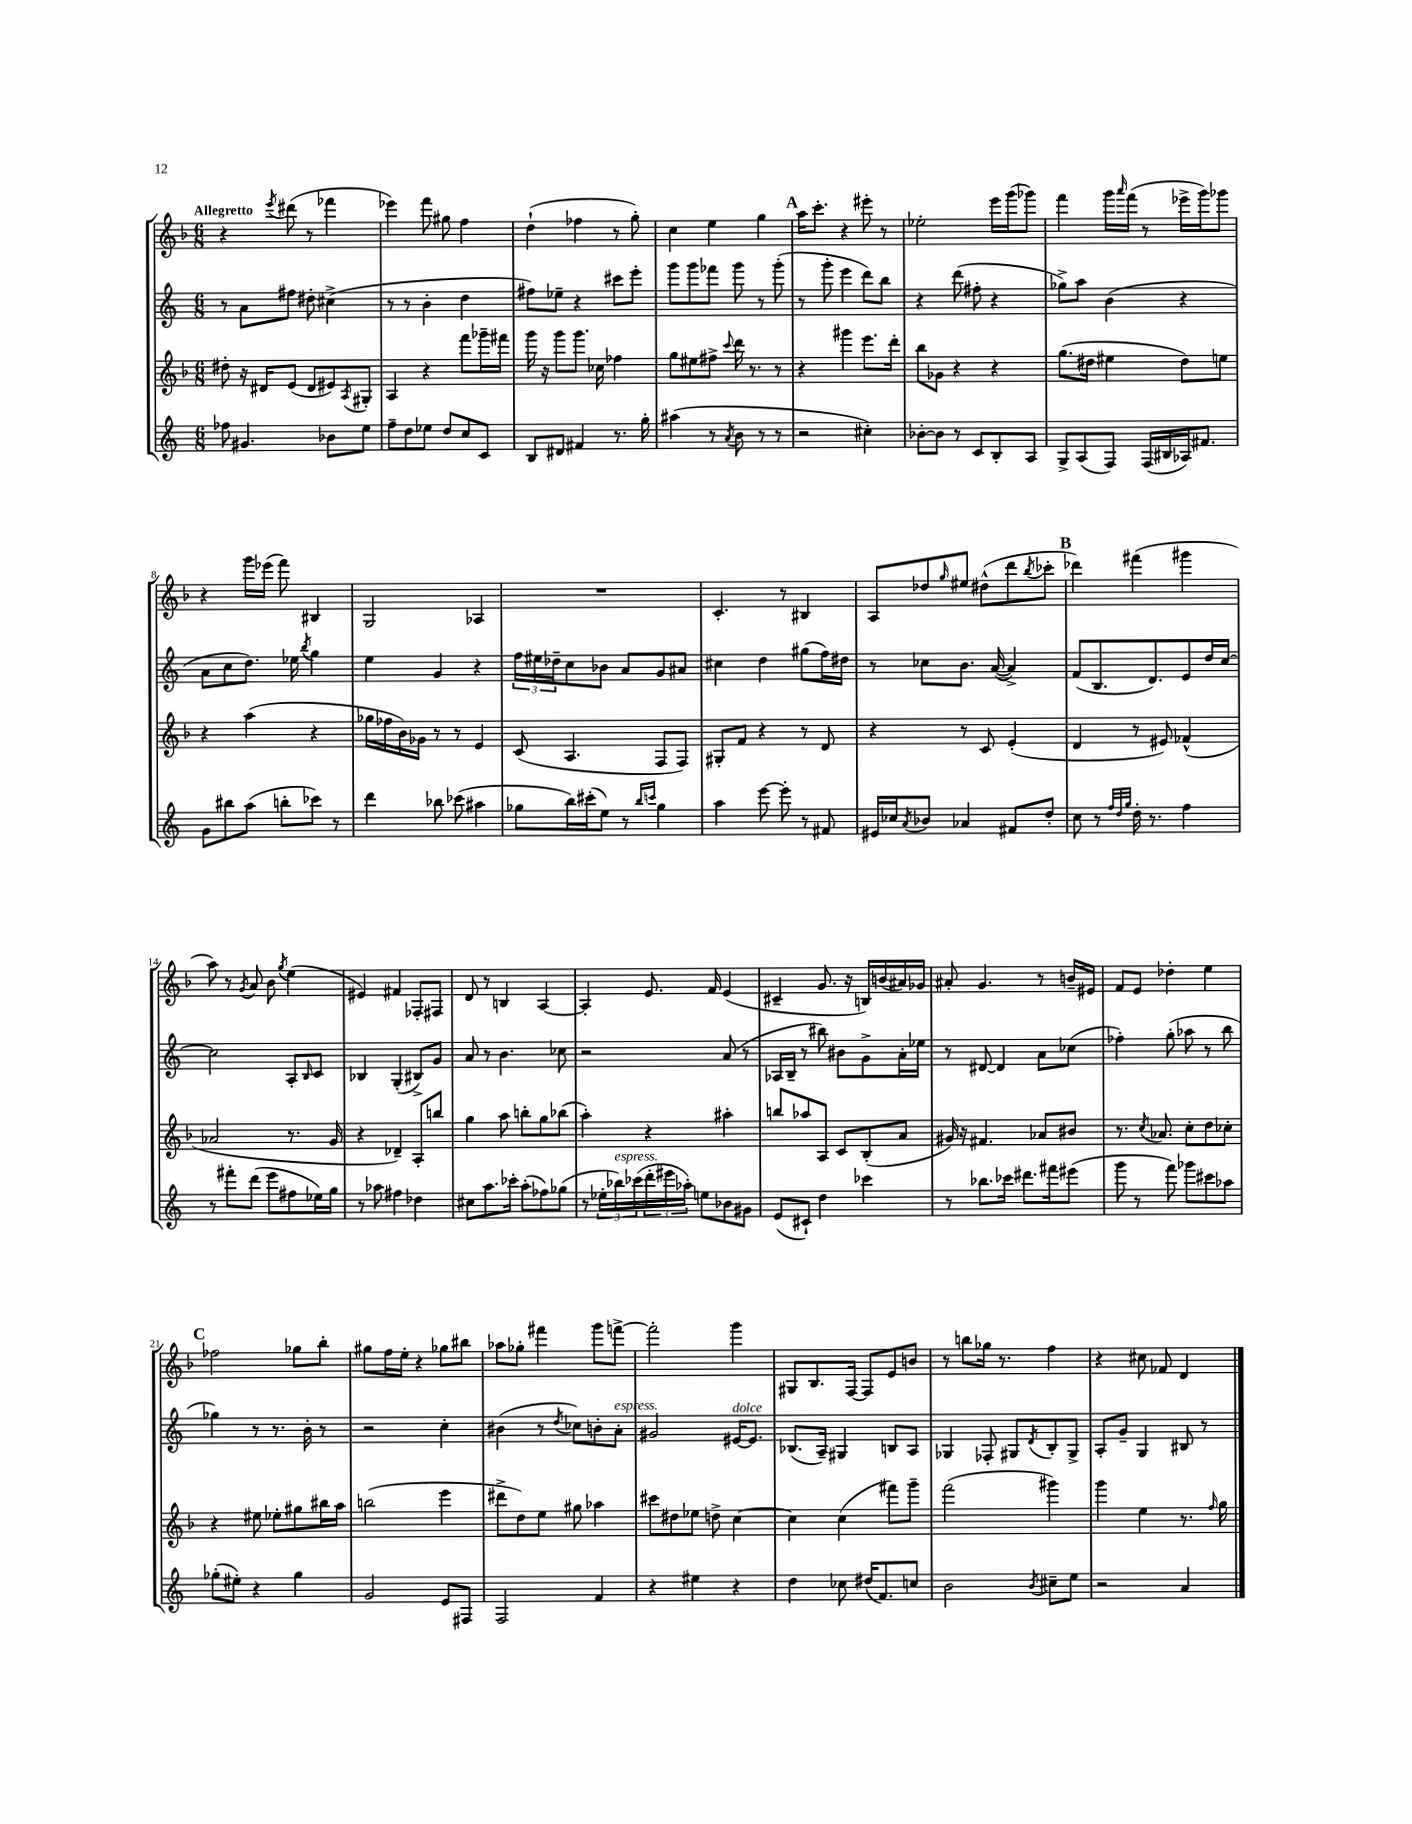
<<
\new StaffGroup <<
\new Staff = "s0" {
    \clef treble \key f \major \numericTimeSignature \time 6/8 \tempo "Allegretto"
    r4 \acciaccatura { e'''8 } dis'''8( r8 fes'''4 |
    ees'''4) f'''8 gis''8 f''4 |
    d''4-!( fes''4 r8 g''8-.) |
    c''4 e''4 g''4 |
    \mark \markup { \bold "A" } a''16 c'''8.-. r4 eis'''8-. r8 |
    ees''2-. e'''16 g'''16( ges'''8) |
    f'''4 g'''16 \grace { a'''16 } f'''16( r8 ees'''16-> g'''16) ges'''8 |
    r4 g'''16 ees'''16( f'''8) bis4 |
    g2 aes4 |
    R2. |
    c'4.-. r8 bis4 |
    a8 des''8 \grace { g''16 } eis''8 dis''8-^( d'''8 \acciaccatura { bes''8 } ces'''8-. |
    \mark \markup { \bold "B" } des'''4) fis'''4( gis'''4 |
    a''8) r8 \acciaccatura { g'8 } a'8 bes'8 \acciaccatura { g''8 } e''4( |
    eis'4) fis'4 fes8-. fis8 |
    d'8 r8 b4 a4~ |
    a4-. e'8. f'16 e'4( |
    cis'4-- g'8. r16 b16) b'16( ais'16) ges'16 |
    ais'8-. g'4. r8 b'16-- eis'16 |
    f'8 e'8 des''4-. e''4 |
    \mark \markup { \bold "C" } fes''2 ges''8 bes''8-. |
    gis''8 f''16 e''16-. r4 ges''8 bis''8 |
    aes''8 ges''8-. fis'''4 g'''8 f'''8~-> |
    f'''2-. g'''4 |
    gis8 bes8. f16~ f8 e'8 b'8 |
    r8 b''8 ges''16 r8. f''4 |
    r4 cis''8 fes'8 d'4 \bar "|." |
}
\new Staff = "s1" {
    \clef treble \key c \major \numericTimeSignature \time 6/8
    r8 a'8 fis''8 dis''8-. cis''4->( |
    r8 r8 b'4-. d''4 |
    fis''8) ees''8-- r4 cis'''8 e'''8-. |
    g'''8 g'''8 fes'''8 g'''8 r8 g'''8-.( |
    \mark \markup { \bold "A" } r8 g'''8-. e'''4 d'''8) b''8 |
    r4 d'''8( fis''8-. r4 |
    ges''8->) a''8 b'4( r4 |
    a'8 c''8 d''8.) ees''16 \acciaccatura { b''8 } g''4 |
    e''4 g'4 r4 |
    \tuplet 3/2 { f''16 eis''16 des''16-- } c''8 bes'8 a'8 g'8 ais'8 |
    cis''4 d''4 gis''8( f''16) dis''16 |
    r8 ces''8 b'8. a'16~( a'4->) |
    \mark \markup { \bold "B" } f'8( b8. d'8.) e'8 d''16 c''16~ |
    c''2 a8-. \grace { b16 } c'8 |
    bes4 g4-.( bis8->) g'8 |
    a'8 r8 b'4. ces''8 |
    r2 a'8( r8 |
    aes16 b16-- r8 bis''8) bis'8 g'8-> a'16-. ees''16 |
    r8 dis'8~ dis'4 a'8 ces''8( |
    fes''4-.) g''8-.( aes''8 r8 b''8 |
    \mark \markup { \bold "C" } ges''4) r8 r8. b'16-. r8 |
    r2 c''4-. |
    bis'4( r8 \acciaccatura { d''8 } ces''8) b'8-. a'8-.^\markup { \italic "espress." } |
    gis'2 eis'16~^\markup { \italic "dolce" } eis'8. |
    bes8.( a16--) gis4 b8 a8 |
    ges4 fes8-. gis8 \acciaccatura { d'8 } b8-. gis8-> |
    a8-. g'8-- g4 bis8 r8 \bar "|." |
}
\new Staff = "s2" {
    \clef treble \key f \major \numericTimeSignature \time 6/8
    dis''8-. r16 dis'16 e'8( dis'8 eis'8) \acciaccatura { a8 } gis8-. |
    a4 r4 f'''8 ges'''16-- fis'''16 |
    g'''16 r16 g'''8 g'''8. ces''16 fes''4 |
    g''8 eis''8 fis''8-> \appoggiatura { c'''8 } d'''16 r8. r8 |
    \mark \markup { \bold "A" } r4 gis'''4 e'''8. d'''16-. |
    bes''8 ges'8 r4 r4 |
    g''8.( dis''16 eis''4 dis''8) e''8 |
    r4 a''4( r4 |
    ges''16 fes''16 bes'16) ges'16 r8 r8 e'4 |
    c'8( a4. f8 f8) |
    gis8-. f'8 r4 r8 d'8 |
    r4 r8 c'8 e'4-.( |
    \mark \markup { \bold "B" } d'4 r8 eis'8) fes'4-^( |
    aes'2 r8. g'16 |
    r4 des'4--) a8-. b''8 |
    g''4 a''8 b''8-. g''8 bes''8( |
    a''4-.) r4 ais''4-. |
    b''8 aes''8 a8 c'8 bes8-.( a'8 |
    gis'16) r16 fis'4. aes'8 bis'8 |
    r8. \acciaccatura { c''8 } aes'8. c''8-. d''8 ces''8-. |
    \mark \markup { \bold "C" } r4 eis''8 ees''8-. gis''8 bis''16 a''16 |
    b''2( e'''4 |
    dis'''8-> d''8) e''8 gis''8 aes''4 |
    cis'''8 dis''8 ees''8 d''8-> c''4~ |
    c''4 c''4( fis'''8) g'''8-- |
    f'''2( gis'''4) |
    g'''4 e''4 r8. \grace { f''16 } g''16 \bar "|." |
}
\new Staff = "s3" {
    \clef treble \key c \major \numericTimeSignature \time 6/8
    fes''8 gis'4. bes'8 e''8 |
    f''8-- d''8 ees''8 d''8 c''8 c'8 |
    b8 dis'8 fis'4 r8. g''16-. |
    ais''4( r8 \acciaccatura { a'8 } b'8 r8 r8 |
    \mark \markup { \bold "A" } r2 cis''4-.) |
    bes'8~-. bes'8 r8 c'8 b8-. a8 |
    g8-> a8( f8) f16( bis16 aes16) fis'8. |
    g'8 bis''8 a''8( b''8-. ces'''8) r8 |
    d'''4 bes''8 ces'''8( ais''4 |
    ges''8 b''16) cis'''16-.( e''8) r8 \grace { b''16 c'''16 } ges''4 |
    a''4 e'''8~ e'''8-. r8 fis'8 |
    eis'16 ces''16 \acciaccatura { a'8 } bes'8 aes'4 fis'8 d''8-. |
    \mark \markup { \bold "B" } c''8 r8 \grace { f''32 d''32 g''32 } d''16-. r8. f''4 |
    r8 fis'''8-. d'''8( e'''8 fis''8 ees''16) g''16 |
    r8 aes''8 fis''4 des''4 |
    cis''8 a''8. ces'''16-. a''8-.( fes''8) ges''8( |
    r8 \tuplet 3/2 { ees''16-. bes''16^\markup { \italic "espress." }) ces'''16( } \tuplet 3/2 { d'''16-. eis'''16 aes''16-.) } e''8 bes'8 gis'8 |
    e'8( cis'8-!) d''4 ces'''4 |
    r8 bes''8. ces'''16 dis'''8. fis'''16 eis'''8( |
    g'''8 r8 f'''8) ges'''8 cis'''8 aes''8 |
    \mark \markup { \bold "C" } ges''8-.( eis''8-.) r4 ges''4 |
    g'2 e'8 fis8 |
    f2 f'4 |
    r4 eis''4 r4 |
    d''4 ces''8 dis''16( f'8.) c''8 |
    b'2 \acciaccatura { b'8 } cis''8-- e''8 |
    r2 a'4 \bar "|." |
}
>>
>>
